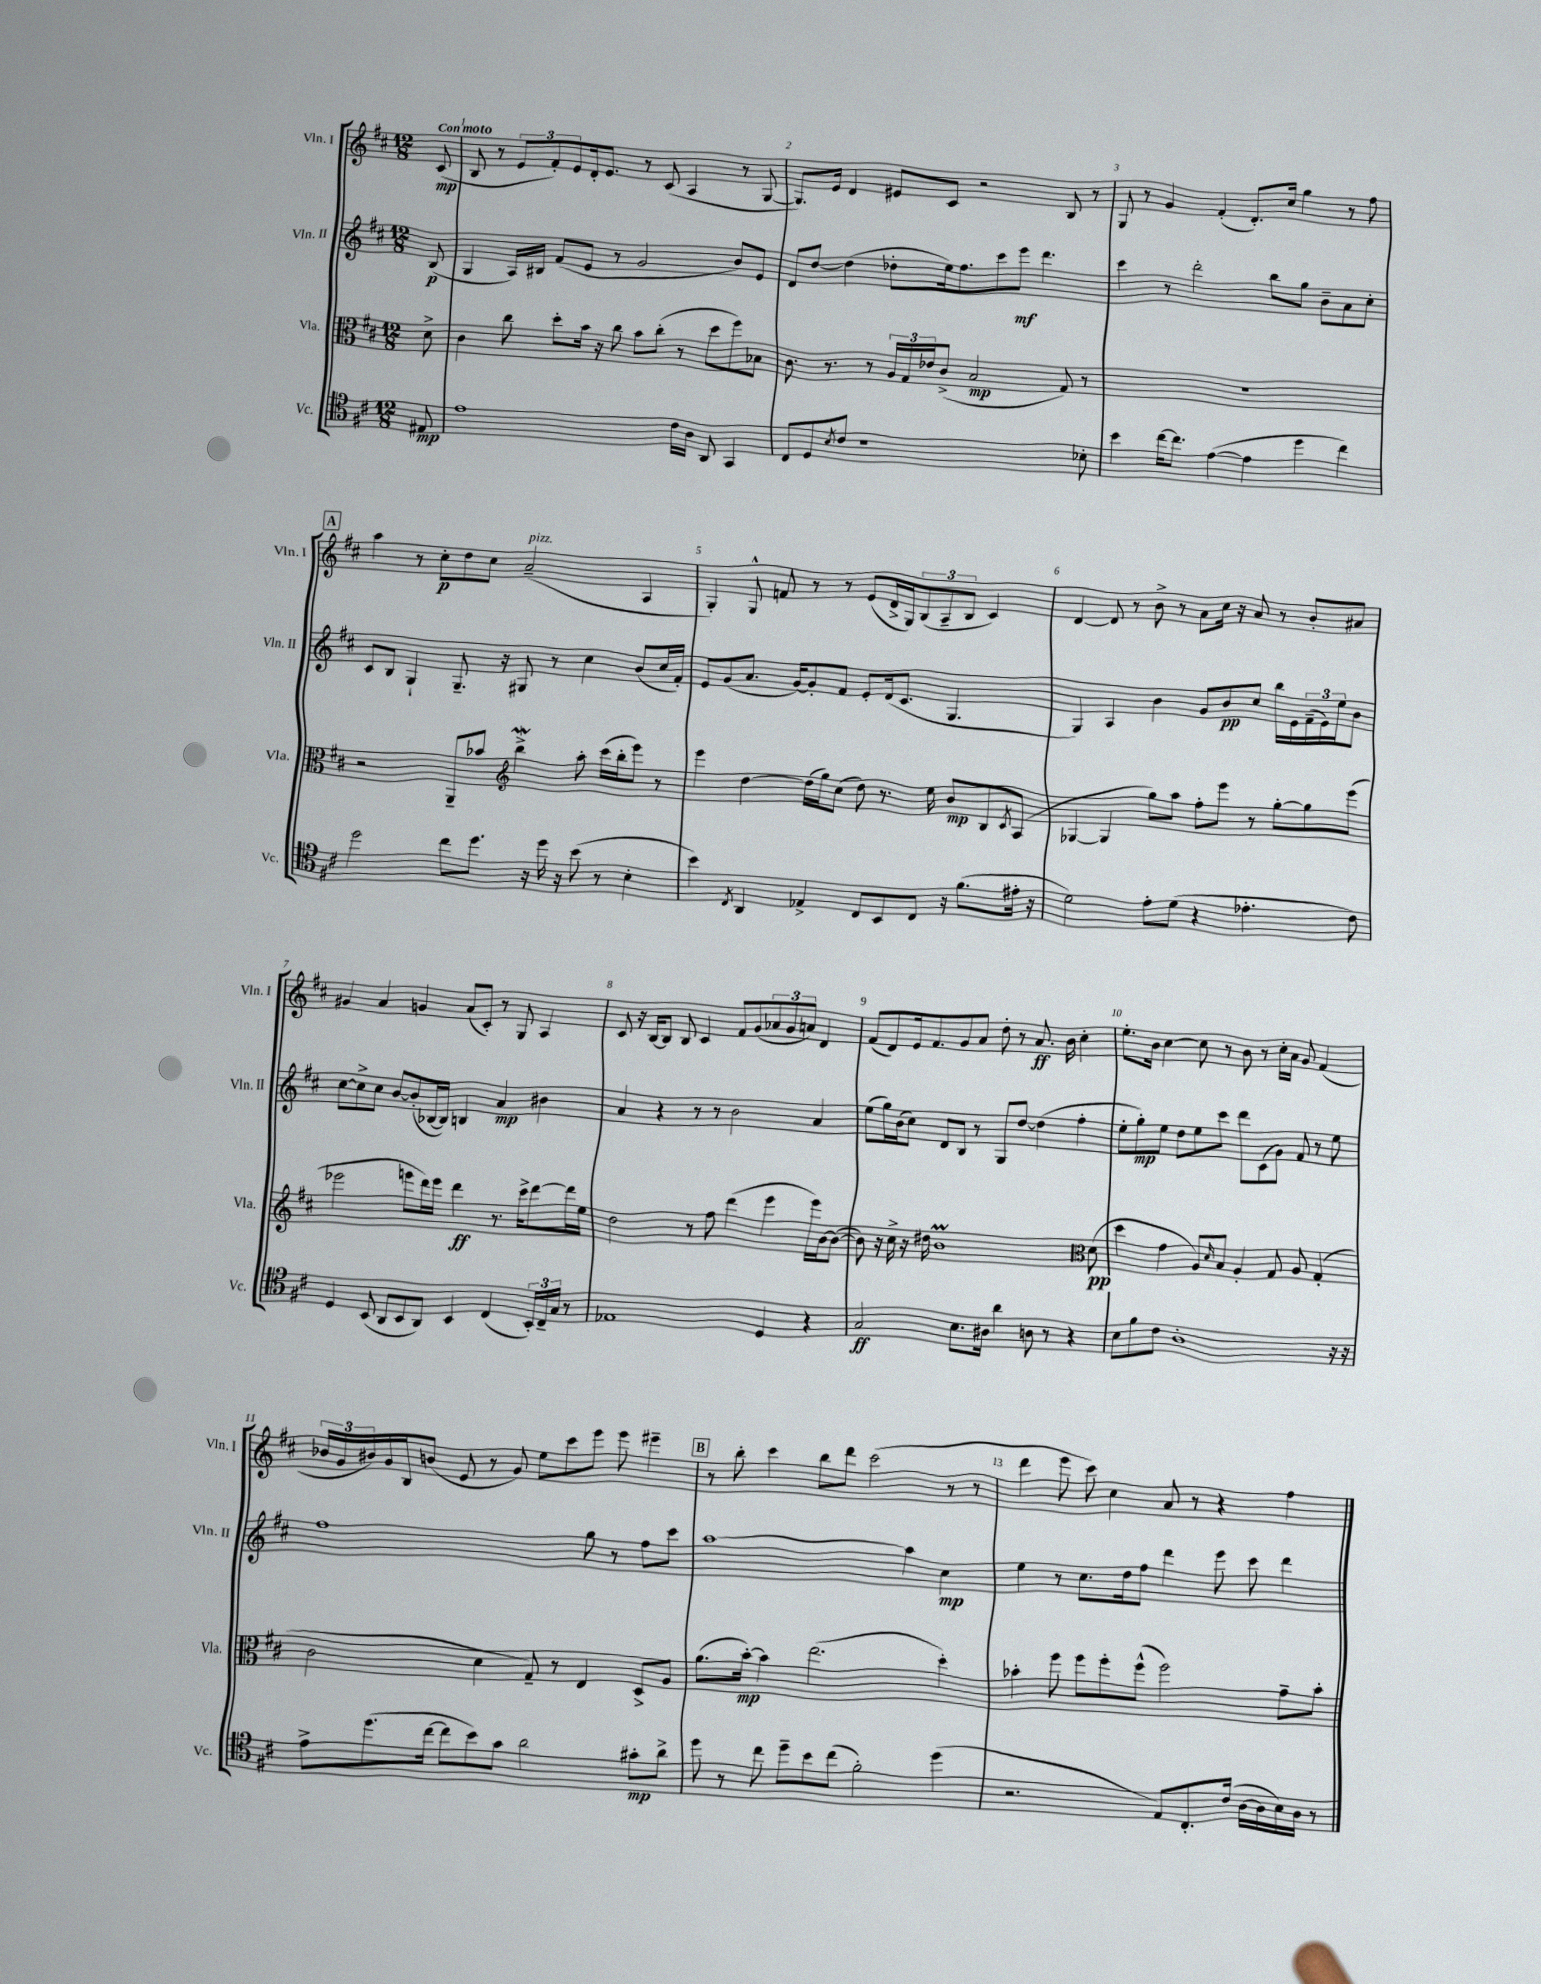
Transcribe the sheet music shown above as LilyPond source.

<<
\new StaffGroup <<
\new Staff = "s0" \with { instrumentName = "Vln. I" shortInstrumentName = "Vln. I" } {
    \clef treble \key d \major \numericTimeSignature \time 12/8 \partial 8 \tempo "Con moto"
    cis'8\mp( |
    b8 r8 \tuplet 3/2 { e'8 fis'8-.) e'8 } d'16-. e'8. r8 cis'8( a4 r8 g8~ |
    g8.) e'16 d'4 eis'8 cis'8 r2 b8 r8 |
    g8 r8 g'4 fis'4-.( d'8.-.) cis''16 g''4 r8 fis''8 |
    \mark \markup { \box "A" } a''4 r8 cis''8-.\p d''8 cis''8 a'2--^\markup { \italic "pizz." }( a4 |
    g4-.) g8-^ f'8 r8 r8 e'8( d'16-> g16) \tuplet 3/2 { b8( a8-- b8 } cis'4) |
    d'4~ d'8 r8 b'8-> r8 a'8 cis''16 r16 a'8 r8 b'8-. ais'8 |
    gis'4 a'4 g'4 a'8( cis'8-.) r8 g8 a4 |
    cis'8 r16 b16~ b8 b8 cis'4 fis'8 g'8( \tuplet 3/2 { aes'8 g'8 a'8) } d'4 |
    fis'8( d'8) e'16 fis'8. g'8 a'8 d''8-. r8 a'8.\ff b'16 cis''4-. |
    e''8.-. b'16 cis''4~ cis''8 r8 b'8 r8 cis''16-. a'16 g'8 fis'4( |
    \tuplet 3/2 { bes'16 g'16 bis'16) } g'16 b16 b'8( e'8 r8 g'8) e''8 cis'''8 e'''8 e'''8 eis'''4-- |
    \mark \markup { \box "B" } r8 b''8-. cis'''4 b''8 d'''8 cis'''2( r8 r8 |
    d'''4 e'''8 cis'''8) cis''4 a'8 r8 r4 fis''4 \bar "|." |
}
\new Staff = "s1" \with { instrumentName = "Vln. II" shortInstrumentName = "Vln. II" } {
    \clef treble \key d \major \numericTimeSignature \time 12/8 \partial 8
    b8\p( |
    g4 a16) bis16 fis'8( e'8 r8 g'2 b'8) e'8 |
    d'8 d''8~ d''4( des''8-. e''16) fis''8. cis'''8 e'''8\mf d'''4. |
    cis'''4 r8 d'''2-. b''8 g''8 b'8-- a'8 cis''8-. |
    \mark \markup { \box "A" } cis'8 b8 g4-! g8.-- r16 gis8 r8 cis''4 b'8( cis''16 fis'16-.) |
    e'8 g'8( a'8. g'16~) g'8-. fis'8 e'8-. d'16( cis'8. g4. |
    g4) a4 b'4 g'8 b'8\pp cis''8 b''16 e'16 \tuplet 3/2 { fis'16--( e'16) e''16 } b'8 |
    cis''8~ cis''8-> cis''8 b'8~ b'8-.( bes16~ bes16) b4 a'4\mp bis'4 |
    a'4 r4 r8 r8 b'2 a'4 |
    e''8( g''16) b'16( cis''8) d'8 b8 r8 g8 d''8~ d''4( fis''4-. |
    e''8-. g''8-.\mp) e''8 d''8 e''8 cis'''8 d'''8 cis'8( g'8) fis'8 r8 e''8 |
    fis''1 g''8 r8 fis''8 cis'''8 |
    \mark \markup { \box "B" } a''1~ a''4 cis''4\mp |
    e''4 r8 cis''8. d''16 fis''8 d'''4 e'''8 cis'''8 d'''4 \bar "|." |
}
\new Staff = "s2" \with { instrumentName = "Vla." shortInstrumentName = "Vla." } {
    \clef alto \key d \major \numericTimeSignature \time 12/8 \partial 8
    d'8-> |
    cis'4 cis''8 d''8-. b'16 r16 cis''8 b'8 cis''8-.( r8 d''8 fis''8) bes8 |
    cis'8. r8. r8 \tuplet 3/2 { a16 g16 ees'16 } cis'8->( b2\mp g8) r8 |
    R1. |
    \mark \markup { \box "A" } r2 a,8-- bes'8 \clef treble b''4->\mordent a''8-. cis'''16( b''16-. e'''8) r8 |
    e'''4 d''4~ d''16( g''16) cis''8( d''8) r8. e''16 b'8\mp b8 \acciaccatura { cis'8 } a8( |
    ges4~ ges4 g''8) a''8 fis''8-. e'''8 r8 g''8~-. g''8 e'''8( |
    ees'''2 e'''8 d'''16) e'''16 d'''4\ff r8. cis'''16-> d'''8~ d'''16 e''16 |
    d''2 r8 fis''8 d'''4( e'''4 e'''16) b'16~ b'8~( |
    b'8) r16 cis''16-> r16 dis''16 b'1\prall \clef alto d'8\pp( |
    d''4 g'4 a8) \grace { d'16 } b8 a4-. g8 a8 g4-.( |
    cis'2 d'4 g8--) r8 e4 d8-> a8 |
    \mark \markup { \box "B" } a'8.( b'16~-.\mp) b'4 e''2.( d''4-.) |
    bes'4-. fis''8 fis''8 fis''8-. fis''8-^( fis''2) g'8-- bes'8-. \bar "|." |
}
\new Staff = "s3" \with { instrumentName = "Vc." shortInstrumentName = "Vc." } {
    \clef tenor \key d \major \numericTimeSignature \time 12/8 \partial 8
    eis8\mp |
    e'1 cis'16 a16 a,8 g,4 |
    cis8 d8 \acciaccatura { b8 } cis'8 r1 bes8-. |
    b'4 cis''16~ cis''8. e'4~( e'4 d''4 cis''4) |
    \mark \markup { \box "A" } d''2 cis''8 d''8. r16 d''16 r16 b'8( r8 b4-. |
    b'4) \acciaccatura { cis8 } a,4 ees4-> cis8 b,8 cis8 r16 fis'8.( eis'16-. r16 |
    d'2) e'8-. d'8( r4 ees'4.-. cis'8) |
    d4 b,8( a,8 b,8 a,8) b,4 cis4( \tuplet 3/2 { b,16-.) cis16-- g16 } r8 |
    ees1 d4 r4 |
    g2\ff b8. ais16 a'4 a8 r8 r4 |
    b8 fis'8 cis'8 a1-. r16 r16 |
    e'8-> d''8.( cis''16~ cis''8 b'8) g'8 a'2 gis'8-.\mp a'8-> |
    \mark \markup { \box "B" } d''8 r8 cis''8 d''8-- b'8 cis''8( fis'2-.) d''4( |
    r2. e8) cis8.-. cis'16( a16~ a16 b16) a16 r8 \bar "|." |
}
>>
>>
\layout { \context { \Score \override BarNumber.break-visibility = ##(#f #t #t) barNumberVisibility = #all-bar-numbers-visible } }
